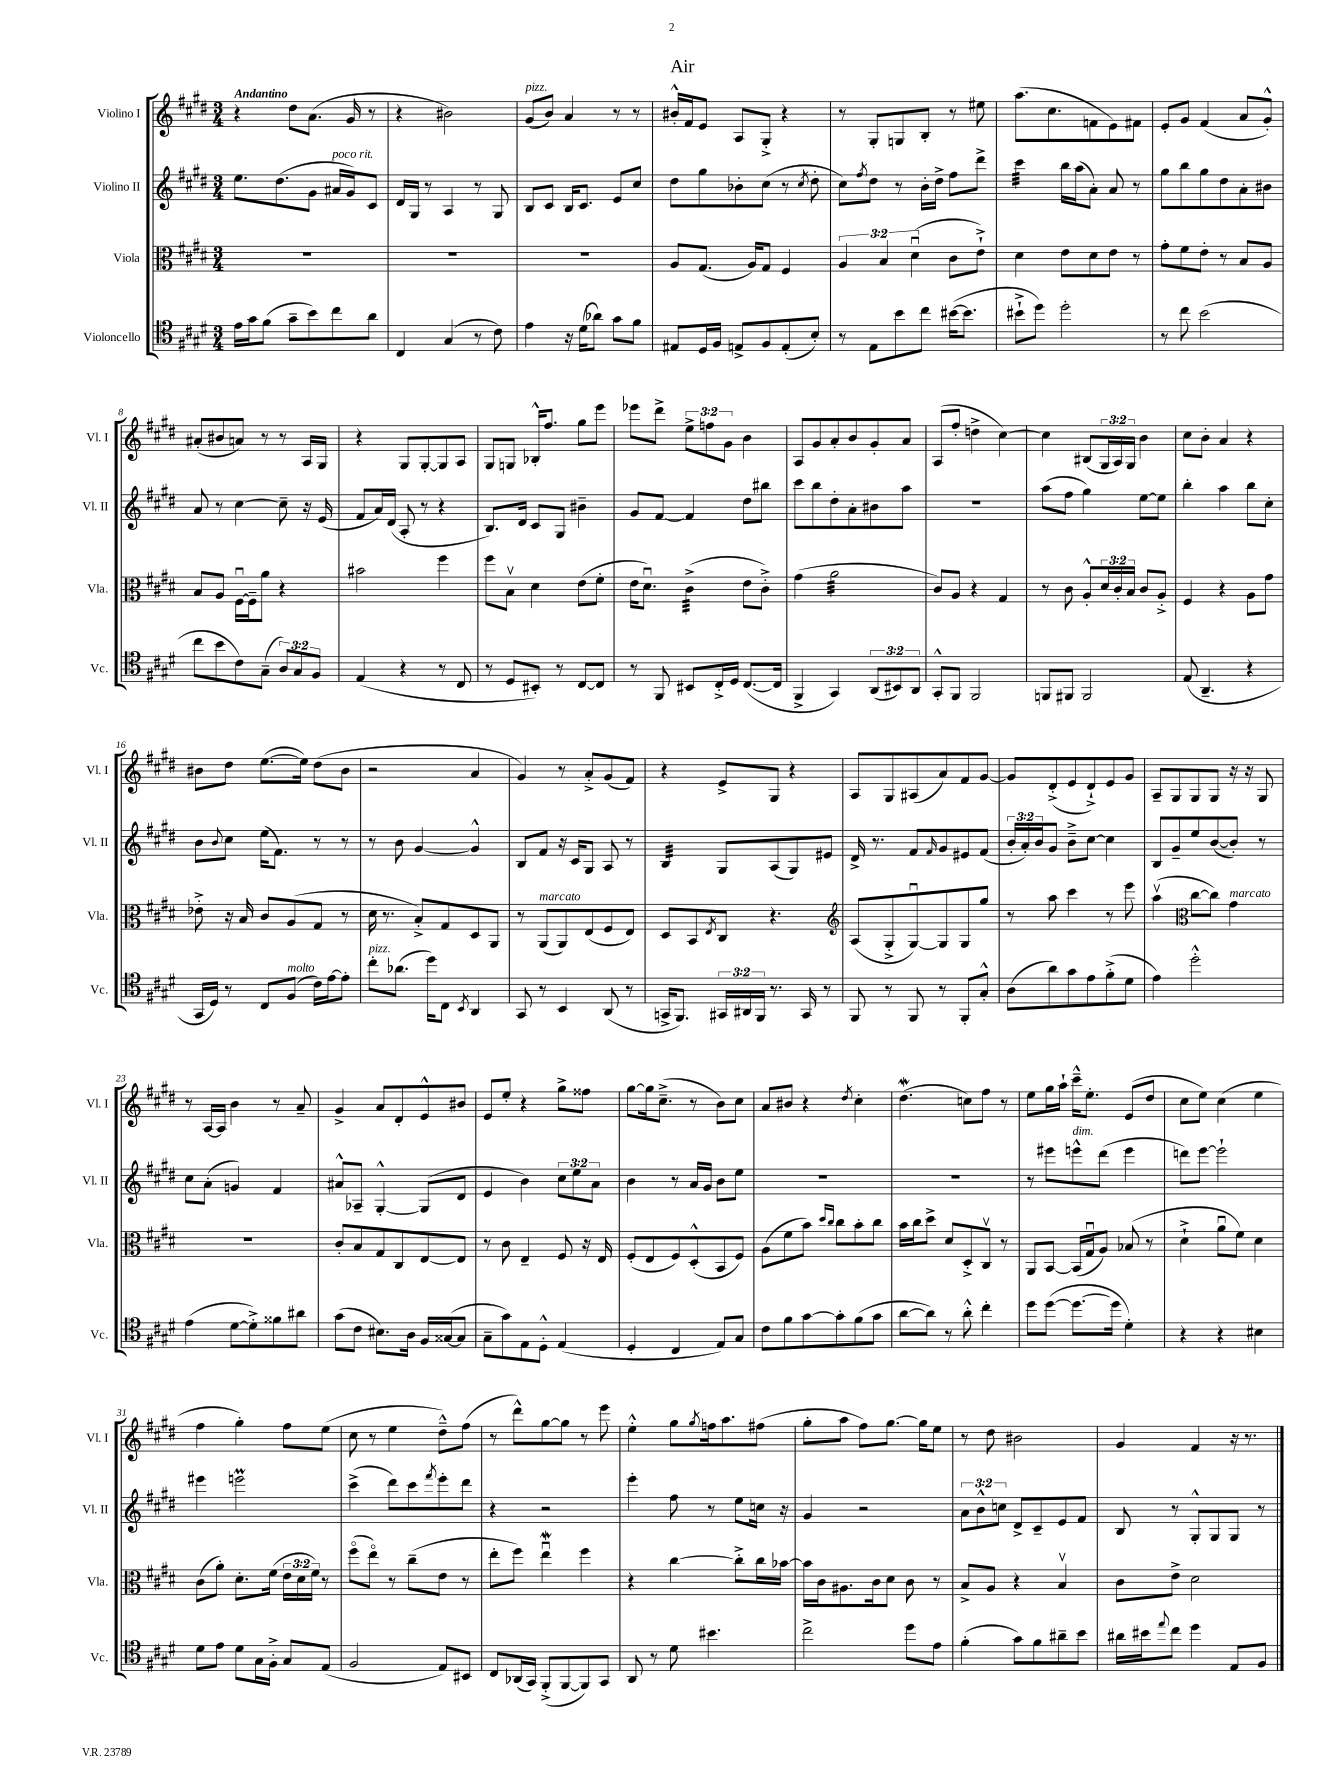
\header { title = "Air" }
<<
\new StaffGroup <<
\new Staff = "s0" \with { instrumentName = "Violino I" shortInstrumentName = "Vl. I" } {
    \clef treble \key e \major \numericTimeSignature \time 3/4 \override Staff.TupletNumber.text = #tuplet-number::calc-fraction-text \tempo "Andantino"
    r4 dis''8 a'8.( gis'16 r8 |
    r4 bis'2) |
    gis'8^\markup { \italic "pizz." }( b'8) a'4 r8 r8 |
    bis'16-.-^ fis'16 e'8 a8 gis8-.-> r4 |
    r8 gis8-. g8 b8-. r8 eis''8 |
    a''8.( cis''8. f'8 e'8) fis'8 |
    e'8-. gis'8 fis'4( a'8 gis'8-.-^) |
    ais'8-.( bis'8 a'8) r8 r8 a16 gis16 |
    r4 gis8 gis8~-. gis8 a8 |
    gis8 g8 bes16-.-^ fis''8. gis''8 e'''8 |
    ees'''8 dis'''8-> \tuplet 3/2 { e''8-> f''8 gis'8 } b'4 |
    a8 gis'8 a'8-. b'8 gis'8-. a'8 |
    a8( fis''8-. d''4-> cis''4~) |
    cis''4 bis8( \tuplet 3/2 { gis16 a16) gis16 } b'4 |
    cis''8 b'8-. a'4 r4 |
    bis'8 dis''8 e''8.~( e''16) dis''8( bis'8 |
    r2 a'4 |
    gis'4) r8 a'8-.-> gis'8( fis'8) |
    r4 e'8-> gis8 r4 |
    a8 gis8 ais8( a'8) fis'8 gis'8~ |
    gis'8 dis'8-.->( e'8 dis'8-!->) e'8 gis'8 |
    a8-- gis8 gis8 gis8 r16 r16 gis8 |
    r8 a16~ a16 b'4 r8 a'8-- |
    gis'4-> a'8 dis'8-. e'8-^ bis'8 |
    e'8 e''8-. r4 gis''8-> fisis''8 |
    gis''8~ gis''16 cis''8.--->( r8 b'8) cis''8 |
    a'8 bis'8 r4 \acciaccatura { dis''8 } cis''4-. |
    dis''4.\mordent( c''8) fis''8 r8 |
    e''8 gis''16 a''16-! cis'''16---^ e''8.-. e'8( dis''8 |
    cis''8 e''8) cis''4( e''4 |
    fis''4 gis''4-.) fis''8 e''8( |
    cis''8 r8 e''4 dis''8---^) fis''8( |
    r8 dis'''8-^) gis''8~ gis''8 r8 e'''8 |
    e''4-.-^ gis''8 \acciaccatura { gis''8 } f''16 a''8. fis''8( |
    gis''8-. a''8 fis''8) gis''8.~ gis''16 e''8 |
    r8 dis''8 bis'2 |
    gis'4 fis'4 r16 r8. \bar "|." |
}
\new Staff = "s1" \with { instrumentName = "Violino II" shortInstrumentName = "Vl. II" } {
    \clef treble \key e \major \numericTimeSignature \time 3/4 \override Staff.TupletNumber.text = #tuplet-number::calc-fraction-text
    e''8. dis''8.( gis'8 ais'16^\markup { \italic "poco rit." } gis'16) cis'8 |
    dis'16 gis16 r8 a4 r8 gis8 |
    b8 cis'8 b16 cis'8. e'8 cis''8 |
    dis''8 gis''8 bes'8-. cis''8( r8 \acciaccatura { cis''8 } dis''8-. |
    cis''8) \acciaccatura { fis''8 } dis''8 r8 b'16-. dis''16-> fis''8 dis'''8-> |
    cis'''4:32 b''16 a''16( a'8-.) a'8 r8 |
    gis''8 b''8 gis''8 dis''8 a'8-. bis'8 |
    a'8 r8 cis''4~ cis''8-- r16 e'16( |
    fis'8 a'16) dis'16( a8-. r8 r4 |
    b8.) dis'16 cis'8 gis8 bis'4-- |
    gis'8 fis'8~ fis'4 dis''8 bis''8 |
    cis'''8 b''8 dis''8-. a'8-. bis'8 a''8 |
    R2. |
    a''8( fis''8 gis''4) e''8~ e''8 |
    b''4-. a''4 b''8 cis''8-. |
    b'8 \appoggiatura { b'8 } cis''8 e''16( fis'8.) r8 r8 |
    r8 b'8 gis'4~ gis'4-^ |
    b8 fis'8 r16 cis'16 gis8 a8 r8 |
    b4:32 gis8 a8( gis8) eis'8 |
    dis'16-> r8. fis'8 \grace { fis'16 } gis'8 eis'8 fis'8( |
    \tuplet 3/2 { b'16-. a'16-.) b'16 } gis'8 b'8---> cis''8~ cis''4 |
    b8 gis'8-- e''8 b'8~( b'8-.) r8 |
    cis''8 a'8-.( g'4) fis'4 |
    ais'8-^ aes8-- gis4~-.-^ gis8( dis'8 |
    e'4 b'4) \tuplet 3/2 { cis''8 e''8 a'8 } |
    b'4 r8 a'16 gis'16 b'8 e''8 |
    R2. |
    R2. |
    r8 eis'''8 e'''8-^^\markup { \italic "dim." } dis'''8( e'''4 |
    d'''8) e'''8~ e'''2-! |
    eis'''4 e'''2\prall |
    cis'''4->( dis'''8) cis'''8 \acciaccatura { fis'''8 } e'''8-. dis'''8 |
    r4 r2 |
    e'''4-. fis''8 r8 e''8 c''16 r16 |
    gis'4 r2 |
    \tuplet 3/2 { a'8 b'8-^ c''8 } dis'8-> cis'8-- e'8 fis'8 |
    b8 r8 gis8-.-^ gis8 gis8 r8 \bar "|." |
}
\new Staff = "s2" \with { instrumentName = "Viola" shortInstrumentName = "Vla." } {
    \clef alto \key e \major \numericTimeSignature \time 3/4 \override Staff.TupletNumber.text = #tuplet-number::calc-fraction-text
    R2. |
    R2. |
    R2. |
    a8 gis8.( a16) gis8 fis4 |
    \tuplet 3/2 { a4 b4 dis'4\downbow( } cis'8 e'8-!->) |
    dis'4 e'8 dis'8 e'8 r8 |
    gis'8-. fis'8 e'8-. r8 b8 a8 |
    b8 a8 fis16~\downbow fis16-- a'8 r4 |
    bis'2 fis''4 |
    fis''8 b8\upbow dis'4 e'8( fis'8-. |
    e'16 dis'8.\downbow) cis'4:32->( e'8 cis'8-.->) |
    gis'4( a'2:32 |
    cis'8) a8 r4 gis4 |
    r8 cis'8 a8-.-^ \tuplet 3/2 { dis'16 cis'16-. b16 } cis'8 a8-.-> |
    fis4 r4 a8 gis'8 |
    ees'8-.-> r16 b16 cis'8 a8( gis8 r8 |
    dis'16 r8. b8-.->) gis8 dis8 a,8 |
    r8 a,8^\markup { \italic "marcato" }( a,8) e8( fis8 e8) |
    dis8 b,8 \acciaccatura { e8 } cis8 r4. |
    \clef treble a8( gis8-.-> gis8~\downbow) gis8 gis8 gis''8 |
    r8 a''8 cis'''4 r8 e'''8 |
    a''4\upbow( \clef alto cis''8~ cis''8) gis'4^\markup { \italic "marcato" } |
    R2. |
    cis'8-. b8 gis8 cis8 e8~ e8 |
    r8 cis'8 e4-- fis8 r16 e16 |
    fis8-.( e8 fis8) dis8-.-^( b,8 fis8) |
    a8( fis'8 b'8) \grace { dis''16 cis''16 } cis''8 b'8-. cis''8 |
    b'16 cis''16 dis''8-> dis'8 dis8-.-> cis8\upbow r8 |
    a,8 b,8~ b,16( gis16\downbow a8) bes8( r8 |
    dis'4-!-> a'8\downbow fis'8) dis'4 |
    cis'8( a'8-.) dis'8.-. fis'16( \tuplet 3/2 { e'16 dis'16 fis'16) } r8 |
    fis''8\flageolet( e''8\flageolet) r8 cis''8--( e'8 r8 |
    e''8-. fis''8) e''4\downbow\mordent fis''4 |
    r4 cis''4~ cis''8-.-> cis''16 bes'16~ |
    bes'16 cis'16 ais8. cis'16 dis'8 cis'8 r8 |
    b8-> a8 r4 b4\upbow |
    cis'8 e'8-> dis'2 \bar "|." |
}
\new Staff = "s3" \with { instrumentName = "Violoncello" shortInstrumentName = "Vc." } {
    \clef tenor \key e \major \numericTimeSignature \time 3/4 \override Staff.TupletNumber.text = #tuplet-number::calc-fraction-text
    e'16 gis'16 fis'8( gis'8-- b'8) cis''8 a'8 |
    cis4 gis4( r8 cis'8) |
    e'4 r16 dis'16( aes'8) gis'8 fis'8 |
    eis8 dis16 fis16 e8-> fis8 e8-.( b8-.) |
    r8 e8 b'8 cis''8 bis'16~( bis'8. |
    bis'8-!-> dis''8) dis''2-. |
    r8 cis''8 b'2( |
    cis''8 b'8 cis'8) gis8--( \tuplet 3/2 { a8) gis8 fis8 } |
    e4( r4 r8 cis8 |
    r8 dis8 bis,8-.) r8 cis8~ cis8 |
    r8 fis,8 bis,8 cis16-.-> dis16 cis8.~( cis16 |
    fis,4-> gis,4) \tuplet 3/2 { a,8( bis,8) a,8 } |
    gis,8-.-^ fis,8 fis,2 |
    f,8 fis,8 fis,2 |
    e8( a,4.-- r4 |
    gis,16 dis16) r8 cis8 fis8^\markup { \italic "molto" }( cis'16) e'16~ e'8-. |
    cis''8-.^\markup { \italic "pizz." } aes'8.( dis''16) cis8 \acciaccatura { b,8 } a,4 |
    gis,8 r8 b,4 a,8( r8 |
    g,16-> fis,8.) \tuplet 3/2 { gis,16 ais,16 fis,16 } r8. gis,16 r8 |
    fis,8 r8 fis,8 r8 fis,8-. gis8-.-^ |
    a8( a'8) gis'8 e'8 fis'8-.->( dis'8 |
    e'4) dis''2-.-^ |
    e'4( dis'8~ dis'8-.->) fisis'8 ais'8 |
    gis'8( cis'8 bis8.) a16 fis16 gisis16~( gisis8 |
    gis8-- gis'8) e8 dis8-.-^ e4( |
    dis4-. cis4 e8) gis8 |
    cis'8 fis'8 gis'8~ gis'8-. fis'8( gis'8 |
    a'8~ a'8) r8 a'8-.-^ cis''4-. |
    dis''8 dis''8~( dis''8.~ dis''16 dis'4-.) |
    r4 r4 bis4 |
    dis'8 e'8 dis'8 gis16 fis16-.-> gis8 e8( |
    fis2 e8) bis,8 |
    cis8 aes,16( gis,16) fis,8-.->( fis,8~ fis,8) gis,8 |
    a,8 r8 dis'8 bis'4. |
    cis''2-> dis''8 e'8 |
    fis'4-.( gis'8) fis'8 ais'8-- b'8 |
    ais'16 bis'16 \appoggiatura { e''8 } cis''8 dis''4 e8 fis8 \bar "|." |
}
>>
>>
